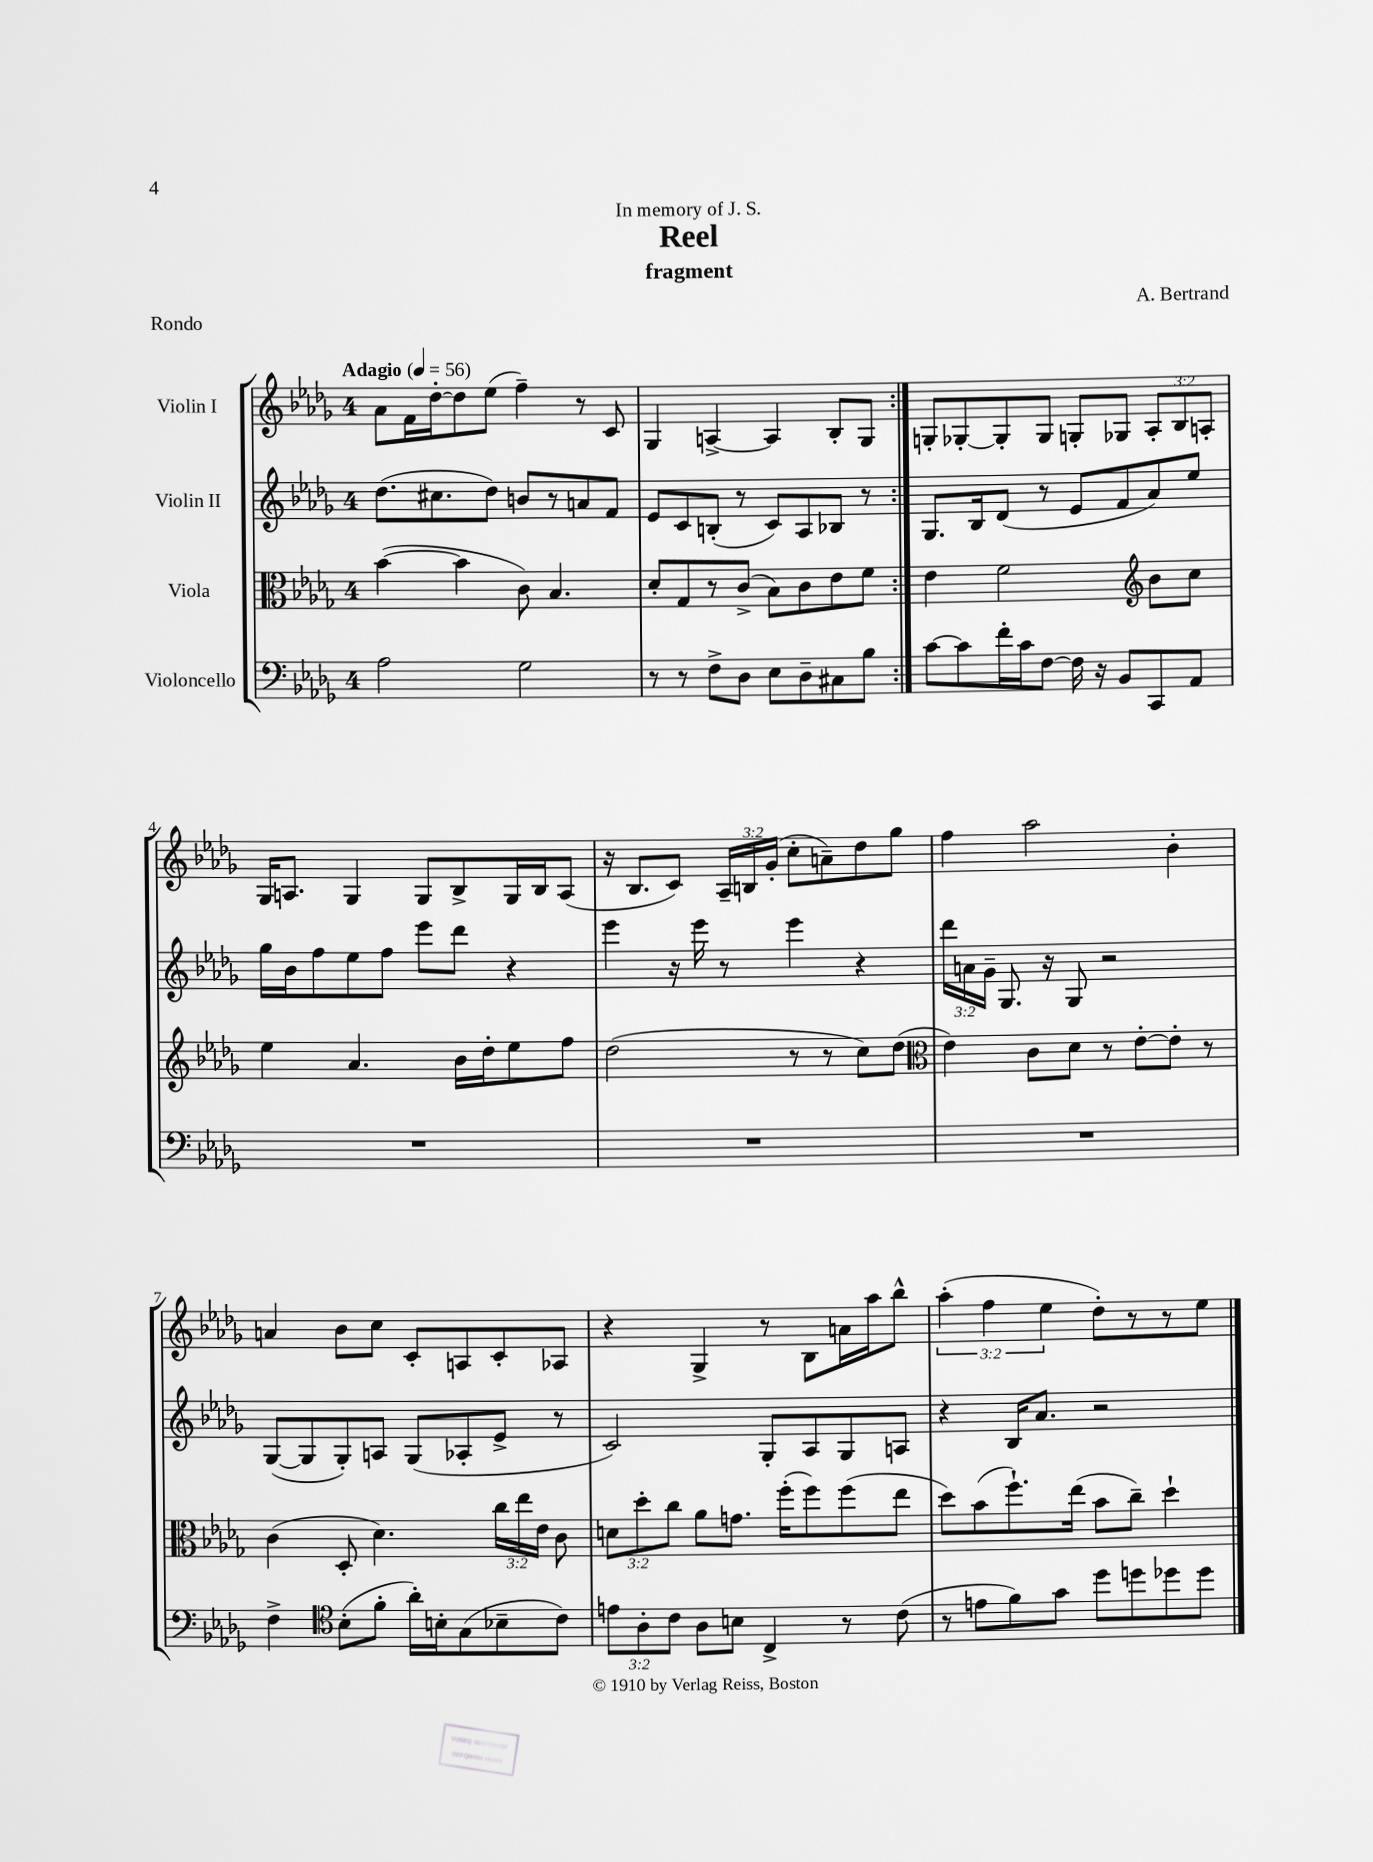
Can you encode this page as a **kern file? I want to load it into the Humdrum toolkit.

**kern	**kern	**kern	**kern
*staff4	*staff3	*staff2	*staff1
*clefF4	*clefC3	*clefG2	*clefG2
*k[b-e-a-d-g-]	*k[b-e-a-d-g-]	*k[b-e-a-d-g-]	*k[b-e-a-d-g-]
*M4/4	*M4/4	*M4/4	*M4/4
*MM56	*MM56	*MM56	*MM56
2A-	([4b-	(8.dd-	8a-
.	.	.	16f
.	.	8.cc#	[16dd-'
.	4b-]	.	8dd-]
.	.	8dd-)	(8ee-
2G-	8c)	8b	4ff~)
.	4.B-	8r	.
.	.	8a	8r
.	.	8f	8c
=	=	=	=
8r	8d-'	8e-	4G-
8r	8G-	8c	.
8F^	8r	(8B'	[4A^
8D-	(8c^	8r	.
8E-	8B-)	8c)	4A]
8D-~	8c	8A-	.
8C#	8e-	8B-	8B-'
8B-	8f	8r	8G-
=:|!	=:|!	=:|!	=:|!
[8c	4e-	8.G-	8G'
8c]	.	.	[8G-'
.	.	16B-	.
16f'	2f	(8d-	8G-']
16c	.	.	.
[8F	.	8r	8G-
16F]	.	8e-	8G'
16r	.	.	.
8BB-	.	8f	8G-
*	*clefG2	*	*
8CC	8b-	8a-)	12A-'
.	.	.	12B-
8AA-	8cc	8ee-	.
.	.	.	12A'
=	=	=	=
1r	4ee-	16gg-	16G-
.	.	16b-	8.A
.	.	8ff	.
.	4.a-	8ee-	4G-
.	.	8ff	.
.	.	8eee-	8G-
.	16b-	8ddd-	8B-^
.	16dd-'	.	.
.	8ee-	4r	16G-
.	.	.	16B-
.	8ff	.	(8A
=	=	=	=
1r	(2dd-	4eee-	16r
.	.	.	8.B-
.	.	16r	8c)
.	.	16eee-	.
.	.	8r	24A-~
.	.	.	24B
.	.	.	(24g-'
.	8r	4eee-	8cc'
.	8r	.	8a~)
.	8cc)	4r	8dd-
.	(8dd-	.	8gg-
=	=	=	=
*	*clefC3	*	*
1r	4e-)	24ddd-	4ff
.	.	24a	.
.	.	24g-~	.
.	.	8.G-	.
.	8c	.	2aa-
.	.	16r	.
.	8d-	8G-	.
.	8r	2r	.
.	[8e-'	.	.
.	8e-']	.	4b-'
.	8r	.	.
=	=	=	=
4F^	(4c	([8G-	4a
.	.	8G-]	.
*clefC4	*	*	*
(8B-'	8D-'	8G-')	8b-
8f'	4.d-)	8A	8cc
16a-')	.	(8G-	8c'
16B'	.	.	.
(8G-	.	8A-'	8A
8B-~	24cc	8e-^	8c'
.	24ee-	.	.
.	24e-	.	.
8c)	8c	8r	8A-
=	=	=	=
12e	12d	2c)	4r
12A-'	12dd-'	.	.
12c	12cc	.	.
8A-	8a-	.	4G-^
8B	8.g	.	.
4C^	.	8G-'	8r
.	(16ff'	.	.
.	8ff)	8A-	8B-
8r	(8ff	8G-	16a
.	.	.	16aa-
(8c	8ee-	8A	8bb-^^
=	=	=	=
8r	8dd-)	4r	(6aa-'
8e	(8b-	.	.
.	.	.	6ff
8f)	8.ff`)	16B-	.
.	.	8.a-	.
.	.	.	6ee-
8g-	.	.	.
.	(16ee-	.	.
8dd-	8b-	2r	8dd-')
8dd	8cc~)	.	8r
8dd-	4dd-`	.	8r
8dd-	.	.	8ee-
==	==	==	==
*-	*-	*-	*-
